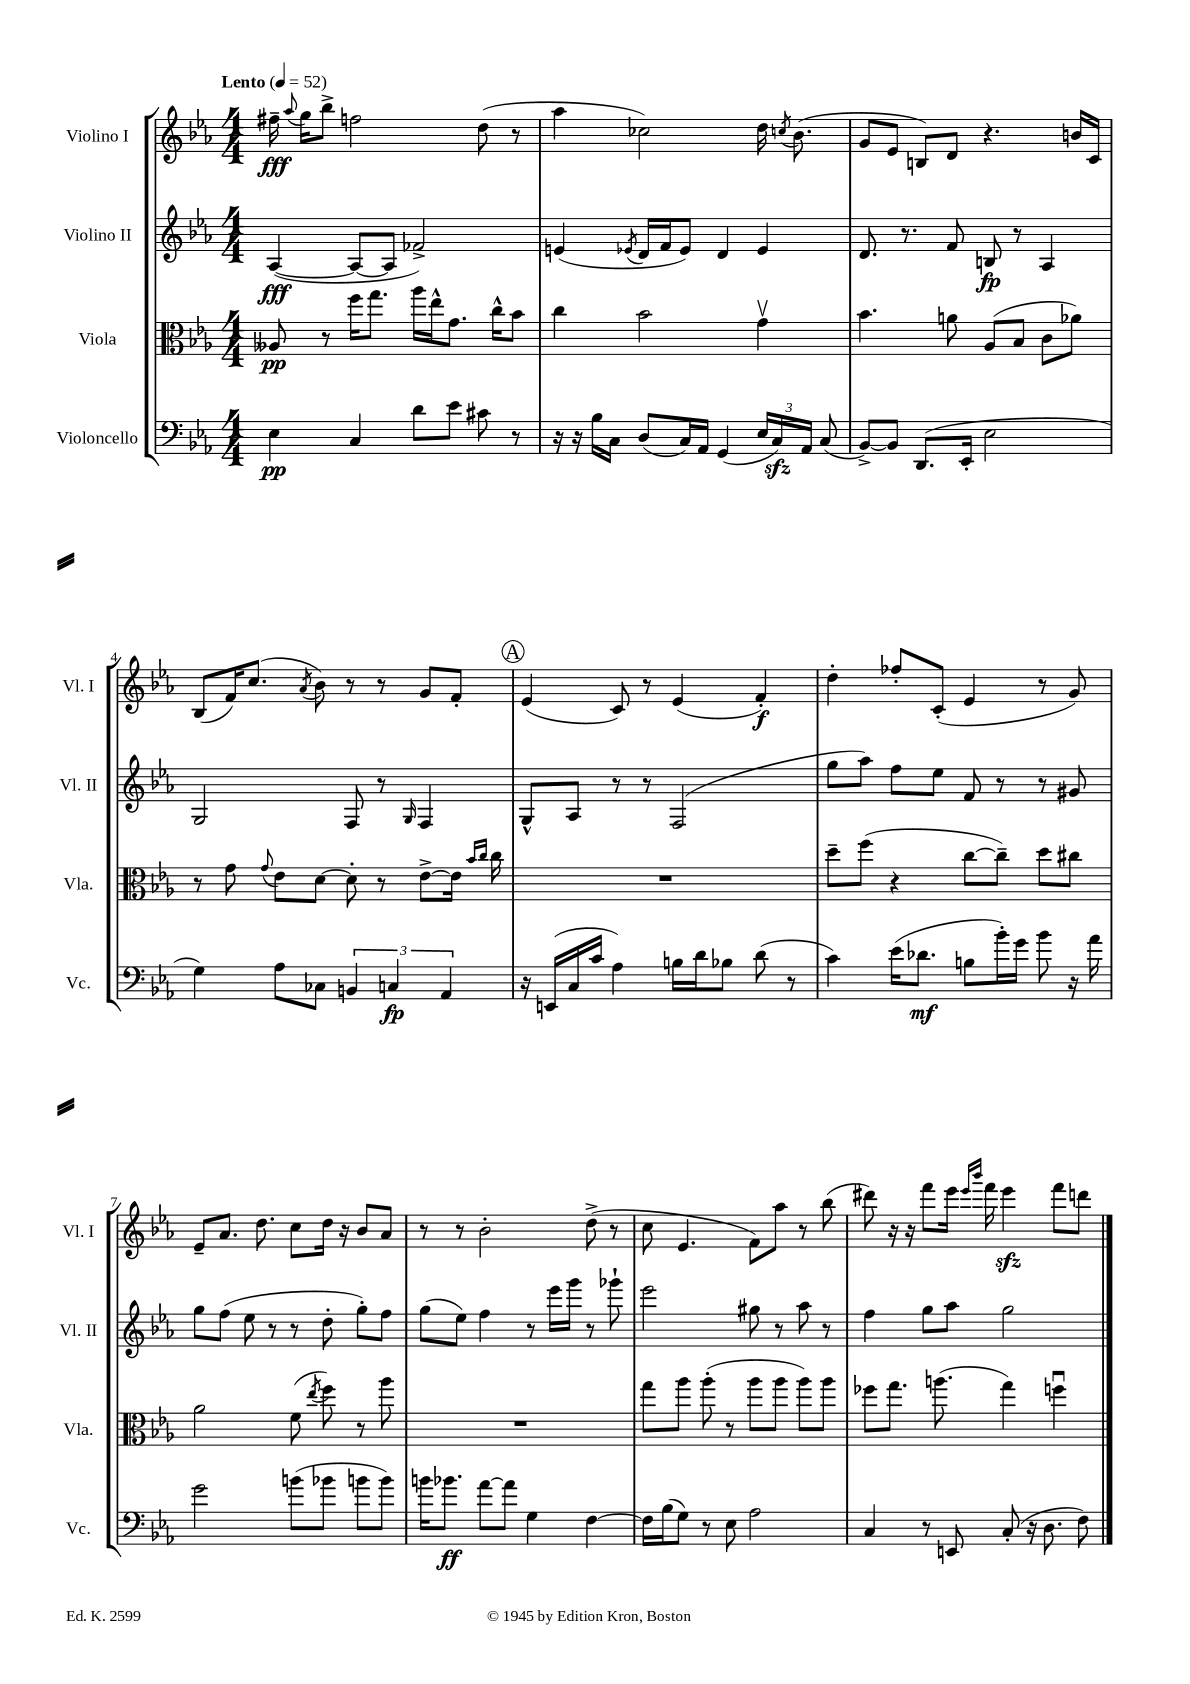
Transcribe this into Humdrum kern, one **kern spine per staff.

**kern	**dynam	**kern	**dynam	**kern	**dynam	**kern	**dynam
*part4	*part4	*part3	*part3	*part2	*part2	*part1	*part1
*staff4	*staff4	*staff3	*staff3	*staff2	*staff2	*staff1	*staff1
*I"Violoncello	*	*I"Viola	*	*I"Violino II	*	*I"Violino I	*
*I'Vc.	*	*I'Vla.	*	*I'Vl. II	*	*I'Vl. I	*
*clefF4	*	*clefC3	*	*clefG2	*	*clefG2	*
*k[b-e-a-]	*	*k[b-e-a-]	*	*k[b-e-a-]	*	*k[b-e-a-]	*
*M4/4	*	*M4/4	*	*M4/4	*	*M4/4	*
*MM52	*	*MM52	*	*MM52	*	*MM52	*
=1	=1	=1	=1	=1	=1	=1	=1
!	!	!	!	!	!	!LO:TX:a:B:t=Lento	!
4E-\	pp	8A--X/	pp	([4A-/	fff	16ff#X~\	fff
.	.	.	.	.	.	8qqaa-/	.
.	.	.	.	.	.	16gg\KL	.
.	.	8r	.	.	.	8bb-^\J	.
4C/	.	16ff\KL	.	8A-/L_	.	2ffn\	.
.	.	8.gg\J	.	.	.	.	.
.	.	.	.	8A-/J]	.	.	.
8d\L	.	16aa-\LL	.	2f-X^/)	.	.	.
.	.	16ee-^^\J	.	.	.	.	.
8e-\J	.	8.g\J	.	.	.	.	.
8c#X\	.	.	.	.	.	(8dd\	.
.	.	16cc^^\KL	.	.	.	.	.
8r	.	8b-\J	.	.	.	8r	.
=2	=2	=2	=2	=2	=2	=2	=2
16r	.	4cc\	.	(4en/	.	4aa-\	.
16r	.	.	.	.	.	.	.
16B-\LL	.	.	.	.	.	.	.
16C\JJ	.	.	.	.	.	.	.
.	.	.	.	8qe-X/	.	.	.
(8D/L	.	2b-\	.	16d/LL	.	2cc-X\)	.
.	.	.	.	16f/J	.	.	.
16C/L)	.	.	.	8e-/J)	.	.	.
16AA-/JJ	.	.	.	.	.	.	.
(4GG/	.	.	.	4d/	.	.	.
24E-/LL	.	4gv\	.	4e-/	.	16dd\	.
24Czz/)	.	.	.	.	.	.	.
.	.	.	.	.	.	8qccn/	.
.	.	.	.	.	.	(8.b-\	.
24AA-/JJ	.	.	.	.	.	.	.
(8C/	.	.	.	.	.	.	.
=3	=3	=3	=3	=3	=3	=3	=3
[8BB-^/L)	.	4.b-\	.	8.d/	.	8g/L	.
8BB-/J]	.	.	.	.	.	8e-/J	.
.	.	.	.	8.r	.	.	.
(8.DD/L	.	.	.	.	.	8Bn/L)	.
.	.	8an\	.	8f/	.	8d/J	.
16EE-'/Jk	.	.	.	.	.	.	.
2E-\	.	(8A-/L	.	8Bn/	fp	4.r	.
.	.	8B-/J	.	8r	.	.	.
.	.	8c\L	.	4A-/	.	.	.
.	.	8a-X\J)	.	.	.	16bn/LL	.
.	.	.	.	.	.	16c/JJ	.
!!LO:LB:g=z
=4	=4	=4	=4	=4	=4	=4	=4
4G\)	.	8r	.	2G/	.	(8B-/L	.
.	.	8g\	.	.	.	16f/K)	.
.	.	.	.	.	.	(8.cc/J	.
.	.	8qqg/	.	.	.	.	.
8A-\L	.	8e-\L	.	.	.	.	.
.	.	.	.	.	.	8qa-/	.
8C-X\J	.	[8d\J	.	.	.	8b-\)	.
6BBn/	.	8d'\]	.	8F/	.	8r	.
.	.	8r	.	8r	.	8r	.
6Cn/	fp	.	.	.	.	.	.
.	.	.	.	16qqG/	.	.	.
.	.	[8e-^\L	.	4F/	.	8g/L	.
6AA-/	.	.	.	.	.	.	.
.	.	16e-\Jk]	.	.	.	8f'/J	.
.	.	16qqb-/LL	.	.	.	.	.
.	.	16qqcc/JJ	.	.	.	.	.
.	.	16cc\	.	.	.	.	.
!!LO:REH:place=s1:t=A
=5	=5	=5	=5	=5	=5	=5	=5
16r	.	1r	.	8G^^/L	.	(4e-/	.
(16EEn/LL	.	.	.	.	.	.	.
16C/	.	.	.	8A-/J	.	.	.
16c/JJ	.	.	.	.	.	.	.
4A-\)	.	.	.	8r	.	8c/)	.
.	.	.	.	8r	.	8r	.
16Bn\LL	.	.	.	(2F/	.	(4e-/	.
16d\J	.	.	.	.	.	.	.
8B-X\J	.	.	.	.	.	.	.
(8d\	.	.	.	.	.	4f'/)	f
8r	.	.	.	.	.	.	.
=6	=6	=6	=6	=6	=6	=6	=6
4c\)	.	8dd~\L	.	8gg\L	.	4dd'\	.
.	.	(8ff\J	.	8aa-\J)	.	.	.
(16e-\KL	.	4r	.	8ff\L	.	8ff-X'/L	.
8.d-X\J	mf	.	.	.	.	.	.
.	.	.	.	8ee-\J	.	(8c'/J	.
8Bn\L	.	[8cc\L	.	8f/	.	4e-/	.
16b-'\L)	.	8cc~\J])	.	8r	.	.	.
16g\JJ	.	.	.	.	.	.	.
8b-\	.	8dd\L	.	8r	.	8r	.
16r	.	8cc#X\J	.	8g#X/	.	8g/)	.
16a-\	.	.	.	.	.	.	.
!!LO:LB:g=z
=7	=7	=7	=7	=7	=7	=7	=7
2g\	.	2a-\	.	8gg\L	.	8e-~/L	.
.	.	.	.	(8ff\J	.	8.a-/J	.
.	.	.	.	8ee-\	.	.	.
.	.	.	.	.	.	8.dd\	.
.	.	.	.	8r	.	.	.
(8bn\L	.	(8f\	.	8r	.	8cc\L	.
.	.	8qee-/	.	.	.	.	.
8b-X\J	.	8ff\)	.	8dd'\	.	16dd\Jk	.
.	.	.	.	.	.	16r	.
8bn\L	.	8r	.	8gg'\L)	.	8b-/L	.
8b\J)	.	8aa-\	.	8ff\J	.	8a-/J	.
=8	=8	=8	=8	=8	=8	=8	=8
16bn\KL	.	1r	.	(8gg\L	.	8r	.
8.b-X\J	ff	.	.	.	.	.	.
.	.	.	.	8ee-\J)	.	8r	.
[8a-\L	.	.	.	4ff\	.	2b-'\	.
8a-\J]	.	.	.	.	.	.	.
4G\	.	.	.	8r	.	.	.
.	.	.	.	16eee-\LL	.	.	.
.	.	.	.	16ggg\JJ	.	.	.
[4F\	.	.	.	8r	.	(8dd^\	.
.	.	.	.	8ggg-X`\	.	8r	.
=9	=9	=9	=9	=9	=9	=9	=9
16F\LL]	.	8gg\L	.	2eee-\	.	8cc\	.
(16B-\J	.	.	.	.	.	.	.
8G\J)	.	8aa-\J	.	.	.	4.e-/	.
8r	.	(8aa-'\	.	.	.	.	.
8E-\	.	8r	.	.	.	.	.
2A-\	.	8aa-\L	.	8gg#X\	.	8f\L)	.
.	.	8aa-\J	.	8r	.	8aa-\J	.
.	.	8aa-\L)	.	8aa-\	.	8r	.
.	.	8aa-\J	.	8r	.	(8bb-\	.
=10	=10	=10	=10	=10	=10	=10	=10
4C/	.	8ff-X\L	.	4ff\	.	8ddd#X\)	.
.	.	8.gg\J	.	.	.	16r	.
.	.	.	.	.	.	16r	.
8r	.	.	.	8gg\L	.	8fff\L	.
.	.	(8.aan\	.	.	.	.	.
8EEn/	.	.	.	8aa-\J	.	16eee-\Jk	.
.	.	.	.	.	.	16qqeee-/LL	.
.	.	.	.	.	.	16qqbbb-/JJ	.
.	.	.	.	.	.	16fff\	.
(8C'/	.	4gg\)	.	2gg\	.	4eee-zz\	.
16r	.	.	.	.	.	.	.
8.D\	.	.	.	.	.	.	.
.	.	4ffnu\	.	.	.	8fff\L	.
8F\)	.	.	.	.	.	8dddn\J	.
==	==	==	==	==	==	==	==
*-	*-	*-	*-	*-	*-	*-	*-
